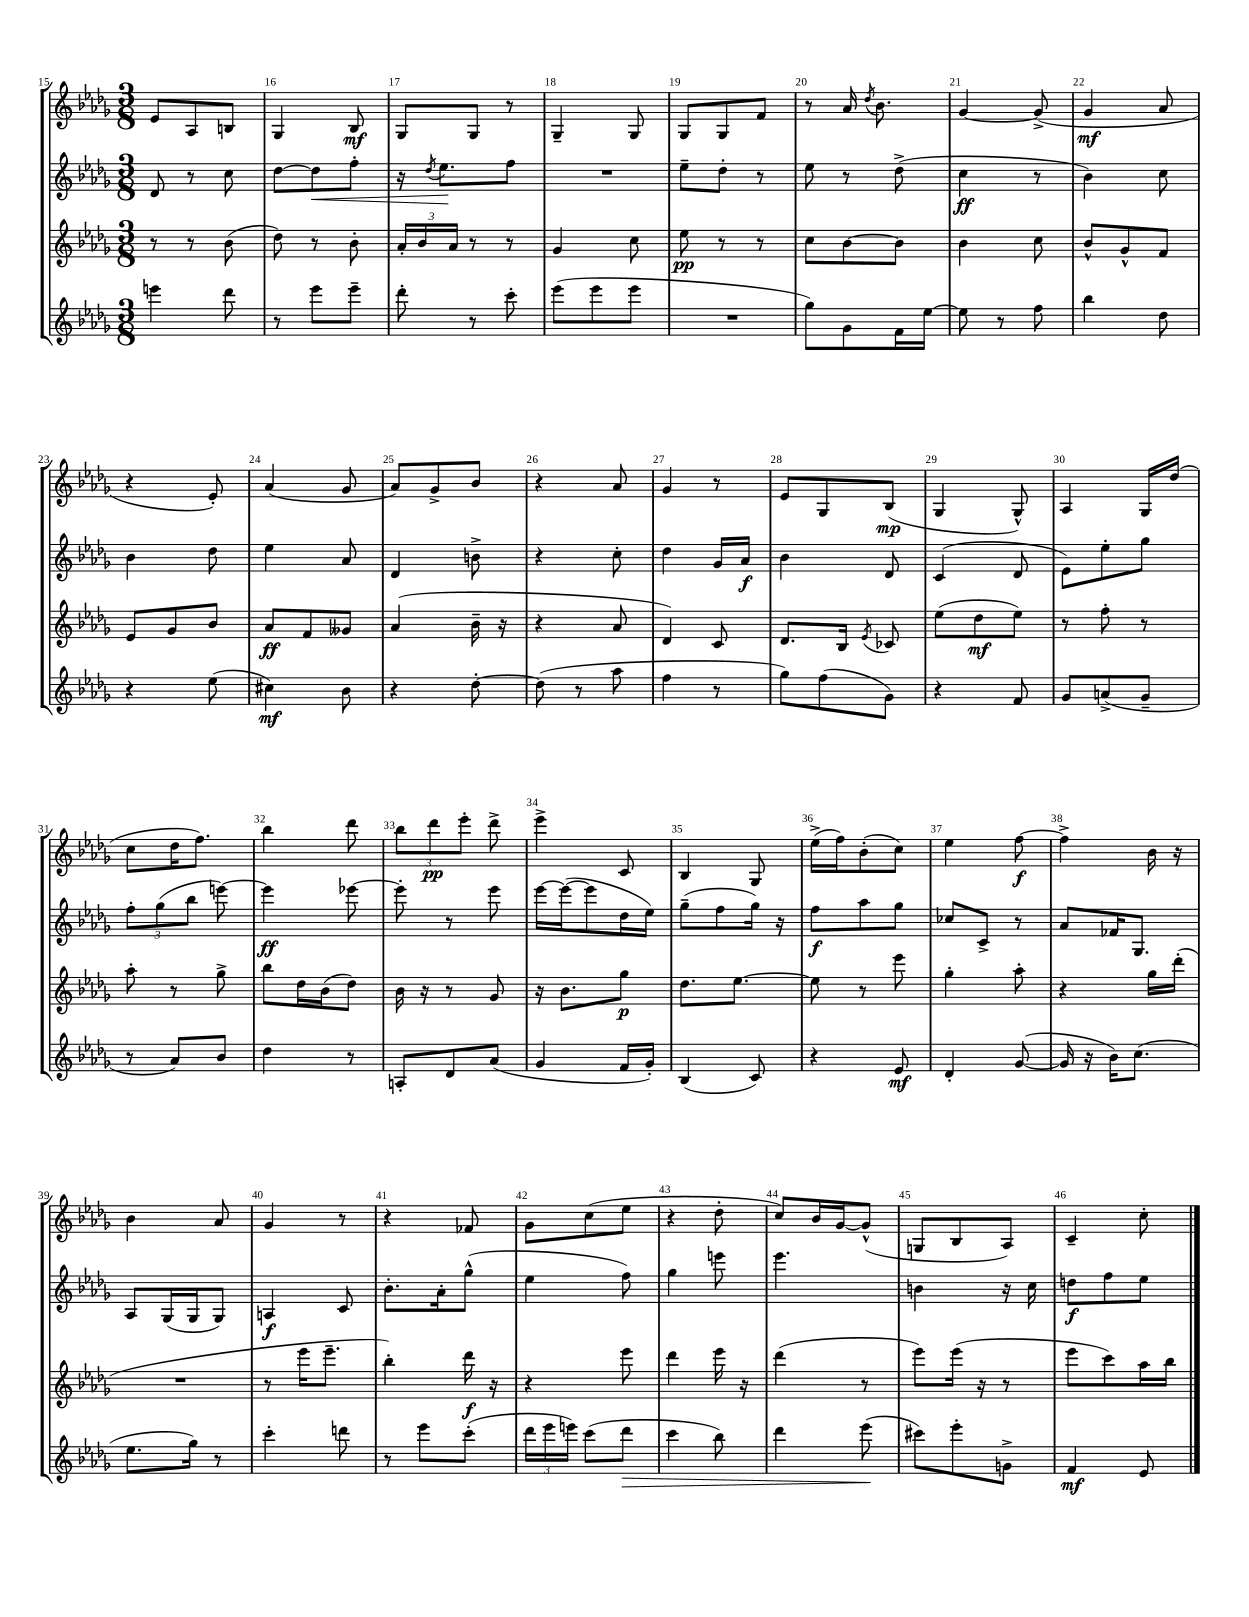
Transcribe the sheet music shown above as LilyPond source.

<<
\new StaffGroup <<
\new Staff = "s0" {
    \clef treble \key des \major \numericTimeSignature \time 3/8
    \autoBeamOff ees'8[ aes8 b8] |
    ges4 bes8\mf |
    ges8[ ges8] r8 |
    ges4-- ges8 |
    ges8[ ges8 f'8] |
    r8 aes'16 \acciaccatura { des''8 } bes'8. |
    ges'4~ ges'8->( |
    ges'4\mf aes'8 |
    r4 ees'8-.) |
    aes'4( ges'8 |
    aes'8[) ges'8-> bes'8] |
    r4 aes'8 |
    ges'4 r8 |
    ees'8[ ges8 bes8]\mp( |
    ges4 ges8-^) |
    aes4 ges16[ des''16]( |
    c''8[ des''16 f''8.]) |
    bes''4 des'''8 |
    \tuplet 3/2 { bes''8[ des'''8\pp ees'''8]-. } des'''8-> |
    ees'''4-> c'8 |
    bes4 ges8 |
    ees''16[->( f''16) bes'8-.( c''8]) |
    ees''4 f''8~\f |
    f''4-> bes'16 r16 |
    bes'4 aes'8 |
    ges'4 r8 |
    r4 fes'8 |
    ges'8[ c''8( ees''8] |
    r4 des''8-. |
    c''8[) bes'16 ges'16~ ges'8]-^( |
    g8[ bes8 aes8]) |
    c'4-- c''8-. \bar "|." |
}
\new Staff = "s1" {
    \clef treble \key des \major \numericTimeSignature \time 3/8
    \autoBeamOff des'8 r8 c''8 |
    des''8[~ des''8\< f''8]-. |
    r16 \acciaccatura { des''8 } ees''8.[\! f''8] |
    R4. |
    ees''8[-- des''8]-. r8 |
    ees''8 r8 des''8->( |
    c''4\ff r8 |
    bes'4) c''8 |
    bes'4 des''8 |
    ees''4 aes'8 |
    des'4 b'8-> |
    r4 c''8-. |
    des''4 ges'16[ aes'16]\f |
    bes'4 des'8 |
    c'4( des'8 |
    ees'8[) ees''8-. ges''8] |
    \tuplet 3/2 { f''8[-. ges''8( bes''8] } e'''8~) |
    e'''4\ff ees'''8~ |
    ees'''8-. r8 ees'''8 |
    ees'''16[~ ees'''16~( ees'''8 des''16 ees''16]) |
    ges''8[--( f''8 ges''16]) r16 |
    f''8[\f aes''8 ges''8] |
    ces''8[ c'8]-> r8 |
    aes'8[ fes'16 ges8.] |
    aes8[ ges16( ges16 ges8]) |
    a4\f c'8 |
    bes'8.[-. aes'16-. ges''8]-^( |
    ees''4 f''8) |
    ges''4 e'''8 |
    ees'''4. |
    b'4 r16 c''16 |
    d''8[\f f''8 ees''8] \bar "|." |
}
\new Staff = "s2" {
    \clef treble \key des \major \numericTimeSignature \time 3/8
    \autoBeamOff r8 r8 bes'8( |
    des''8) r8 bes'8-. |
    \tuplet 3/2 { aes'16[-. bes'16 aes'16] } r8 r8 |
    ges'4 c''8 |
    ees''8\pp r8 r8 |
    c''8[ bes'8~ bes'8] |
    bes'4 c''8 |
    bes'8[-^ ges'8-^ f'8] |
    ees'8[ ges'8 bes'8] |
    aes'8[\ff f'8 geses'8] |
    aes'4( bes'16-- r16 |
    r4 aes'8 |
    des'4) c'8 |
    des'8.[ bes16] \acciaccatura { ees'8 } ces'8 |
    ees''8[( des''8\mf ees''8]) |
    r8 f''8-. r8 |
    aes''8-. r8 ges''8-> |
    bes''8[ des''16 bes'16( des''8]) |
    bes'16 r16 r8 ges'8 |
    r16 bes'8.[ ges''8]\p |
    des''8.[ ees''8.]~ |
    ees''8 r8 ees'''8 |
    ges''4-. aes''8-. |
    r4 ges''16[ des'''16]-.( |
    R4. |
    r8 ees'''16[ ees'''8.]-- |
    bes''4-.) des'''16\f r16 |
    r4 ees'''8 |
    des'''4 ees'''16 r16 |
    des'''4( r8 |
    ees'''8[) ees'''16]( r16 r8 |
    ees'''8[ c'''8) aes''16 bes''16] \bar "|." |
}
\new Staff = "s3" {
    \clef treble \key des \major \numericTimeSignature \time 3/8
    \autoBeamOff e'''4 des'''8 |
    r8 ees'''8[ ees'''8]-- |
    des'''8-. r8 c'''8-. |
    ees'''8[( ees'''8 ees'''8] |
    R4. |
    ges''8[) ges'8 f'16 ees''16]~ |
    ees''8 r8 f''8 |
    bes''4 des''8 |
    r4 ees''8( |
    cis''4\mf) bes'8 |
    r4 des''8~-. |
    des''8( r8 aes''8 |
    f''4 r8 |
    ges''8[) f''8( ges'8]) |
    r4 f'8 |
    ges'8[ a'8->( ges'8]-- |
    r8 aes'8[) bes'8] |
    des''4 r8 |
    a8[-. des'8 aes'8]( |
    ges'4 f'16[ ges'16]-.) |
    bes4( c'8) |
    r4 ees'8\mf |
    des'4-. ges'8~( |
    ges'16 r16 bes'16[) c''8.]( |
    ees''8.[ ges''16]) r8 |
    c'''4-. d'''8 |
    r8 ees'''8[ c'''8]-.( |
    \tuplet 3/2 { des'''16[ ees'''16 e'''16]) } c'''8[( des'''8]\> |
    c'''4 bes''8) |
    des'''4 ees'''8\!( |
    cis'''8[) ees'''8-. g'8]-> |
    f'4\mf ees'8 \bar "|." |
}
>>
>>
\layout { \context { \Score currentBarNumber = #15 \override BarNumber.break-visibility = ##(#f #t #t) barNumberVisibility = #all-bar-numbers-visible } }
